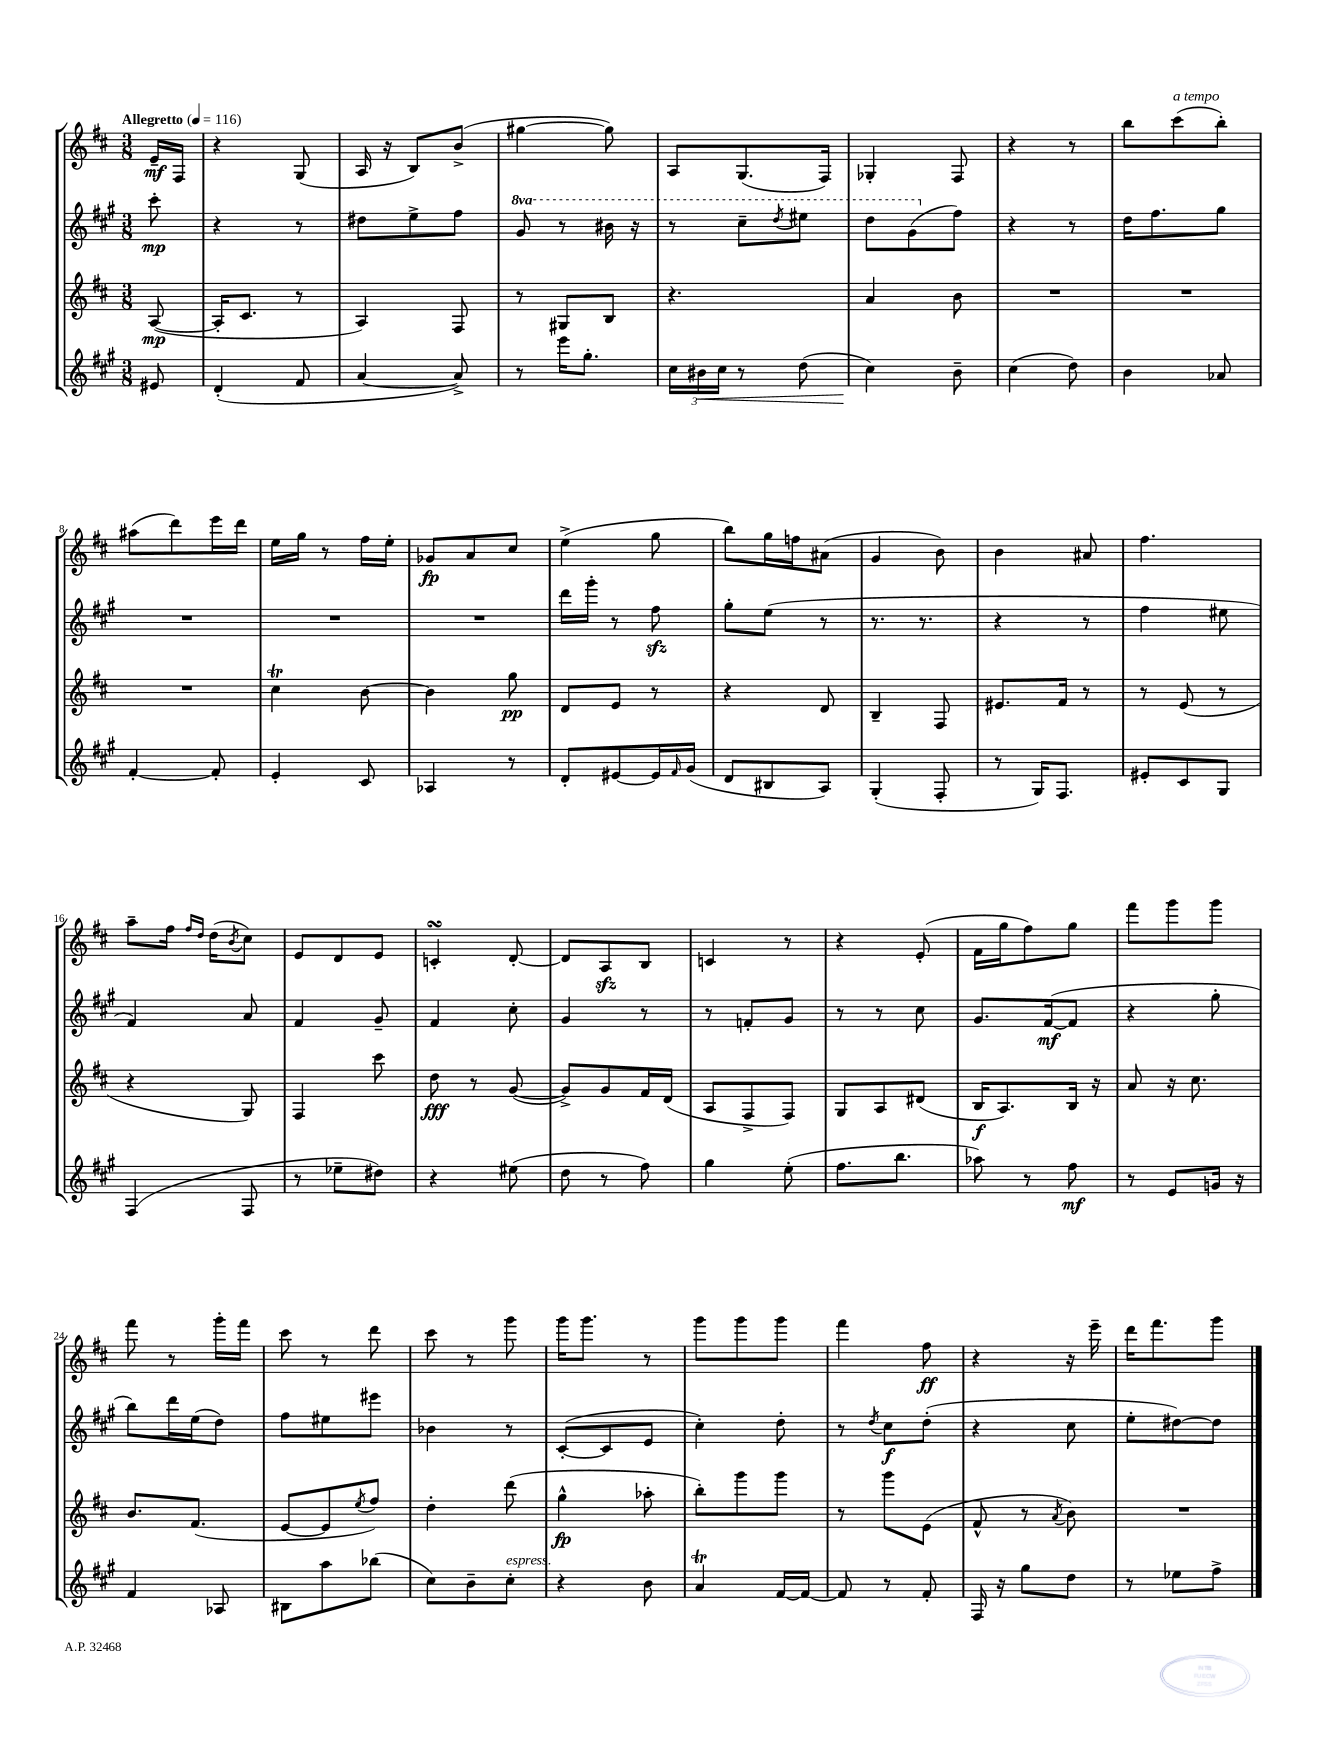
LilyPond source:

<<
\new StaffGroup <<
\new Staff = "s0" {
    \clef treble \key d \major \numericTimeSignature \time 3/8 \partial 8 \tempo "Allegretto" 4 = 116
    e'16--\mf fis16 |
    r4 g8( |
    a16 r16 b8) b'8->( |
    gis''4~ gis''8) |
    a8 g8.( fis16) |
    ges4-. fis8 |
    r4 r8 |
    b''8 cis'''8^\markup { \italic "a tempo" }( b''8-.) |
    ais''8( d'''8) e'''16 d'''16 |
    e''16 g''16 r8 fis''16 e''16-. |
    ges'8\fp a'8 cis''8 |
    e''4->( g''8 |
    b''8) g''16 f''16 ais'8( |
    g'4 b'8) |
    b'4 ais'8 |
    fis''4. |
    a''8-- fis''16 \grace { fis''16 d''16 } d''16( \acciaccatura { b'8 } cis''8) |
    e'8 d'8 e'8 |
    c'4-.\turn d'8~-. |
    d'8 a8\sfz b8 |
    c'4 r8 |
    r4 e'8-.( |
    fis'16 g''16 fis''8) g''8 |
    fis'''8 g'''8 g'''8 |
    fis'''8 r8 g'''16-. fis'''16 |
    cis'''8 r8 d'''8 |
    cis'''8 r8 g'''8 |
    g'''16 g'''8. r8 |
    g'''8 g'''8 g'''8 |
    fis'''4 fis''8\ff |
    r4 r16 e'''16-- |
    d'''16 fis'''8. g'''8 \bar "|." |
}
\new Staff = "s1" {
    \clef treble \key a \major \numericTimeSignature \time 3/8 \set Staff.ottavationMarkups = #ottavation-simple-ordinals \partial 8
    cis'''8-.\mp |
    r4 r8 |
    dis''8 e''8-> fis''8 |
    \ottava #1 gis''8 r8 bis''16 r16 |
    r8 cis'''8-- \acciaccatura { d'''8 } eis'''8 |
    d'''8 gis''8( \ottava #0 fis''8) |
    r4 r8 |
    d''16 fis''8. gis''8 |
    R4. |
    R4. |
    R4. |
    d'''16 gis'''16-. r8 fis''8\sfz |
    gis''8-. e''8( r8 |
    r8. r8. |
    r4 r8 |
    fis''4 eis''8 |
    fis'4) a'8 |
    fis'4 gis'8-- |
    fis'4 cis''8-. |
    gis'4 r8 |
    r8 f'8-. gis'8 |
    r8 r8 cis''8 |
    gis'8. fis'16~\mf( fis'8 |
    r4 gis''8-. |
    b''8) d'''16 e''16( d''8) |
    fis''8 eis''8 eis'''8 |
    bes'4 r8 |
    cis'8~-.( cis'8 e'8 |
    cis''4-.) d''8-. |
    r8 \acciaccatura { d''8 } cis''8\f d''8-.( |
    r4 cis''8 |
    e''8-. dis''8~) dis''8 \bar "|." |
}
\new Staff = "s2" {
    \clef treble \key d \major \numericTimeSignature \time 3/8 \partial 8
    a8~\mp( |
    a16-. cis'8. r8 |
    a4) fis8 |
    r8 gis8 b8 |
    r4. |
    a'4 b'8 |
    R4. |
    R4. |
    R4. |
    cis''4\trill b'8~ |
    b'4 g''8\pp |
    d'8 e'8 r8 |
    r4 d'8 |
    b4-- fis8 |
    eis'8. fis'16 r8 |
    r8 e'8( r8 |
    r4 g8) |
    fis4 cis'''8 |
    d''8\fff r8 g'8~( |
    g'8->) g'8 fis'16 d'16( |
    a8 fis8-> fis8) |
    g8 a8 dis'8( |
    b16\f a8.) b16 r16 |
    a'8 r16 cis''8. |
    b'8. fis'8.( |
    e'8~ e'8 \acciaccatura { e''8 } fis''8) |
    d''4-. d'''8( |
    g''4-^\fp aes''8-. |
    b''8-.) g'''8 g'''8 |
    r8 g'''8 e'8( |
    fis'8-^ r8 \acciaccatura { a'8 } b'8) |
    R4. \bar "|." |
}
\new Staff = "s3" {
    \clef treble \key a \major \numericTimeSignature \time 3/8 \partial 8
    eis'8 |
    d'4-.( fis'8 |
    a'4~ a'8->) |
    r8 e'''16 gis''8.-. |
    \tuplet 3/2 { cis''16 bis'16\< cis''16 } r8 d''8( |
    cis''4\!) b'8-- |
    cis''4( d''8) |
    b'4 aes'8 |
    fis'4~-. fis'8-. |
    e'4-. cis'8 |
    aes4 r8 |
    d'8-. eis'8~ eis'16 \grace { fis'16 } gis'16( |
    d'8 bis8 a8) |
    gis4-.( fis8-. |
    r8 gis16) fis8. |
    eis'8-. cis'8 gis8 |
    fis4( fis8 |
    r8 ees''8-- dis''8) |
    r4 eis''8( |
    d''8 r8 fis''8) |
    gis''4 e''8-.( |
    fis''8. b''8. |
    aes''8) r8 fis''8\mf |
    r8 e'8 g'16 r16 |
    fis'4 aes8 |
    bis8 a''8 bes''8( |
    cis''8) b'8-- cis''8-.^\markup { \italic "espress." } |
    r4 b'8 |
    a'4\trill fis'16~ fis'16~ |
    fis'8 r8 fis'8-. |
    fis16 r16 gis''8 d''8 |
    r8 ees''8 fis''8-> \bar "|." |
}
>>
>>
